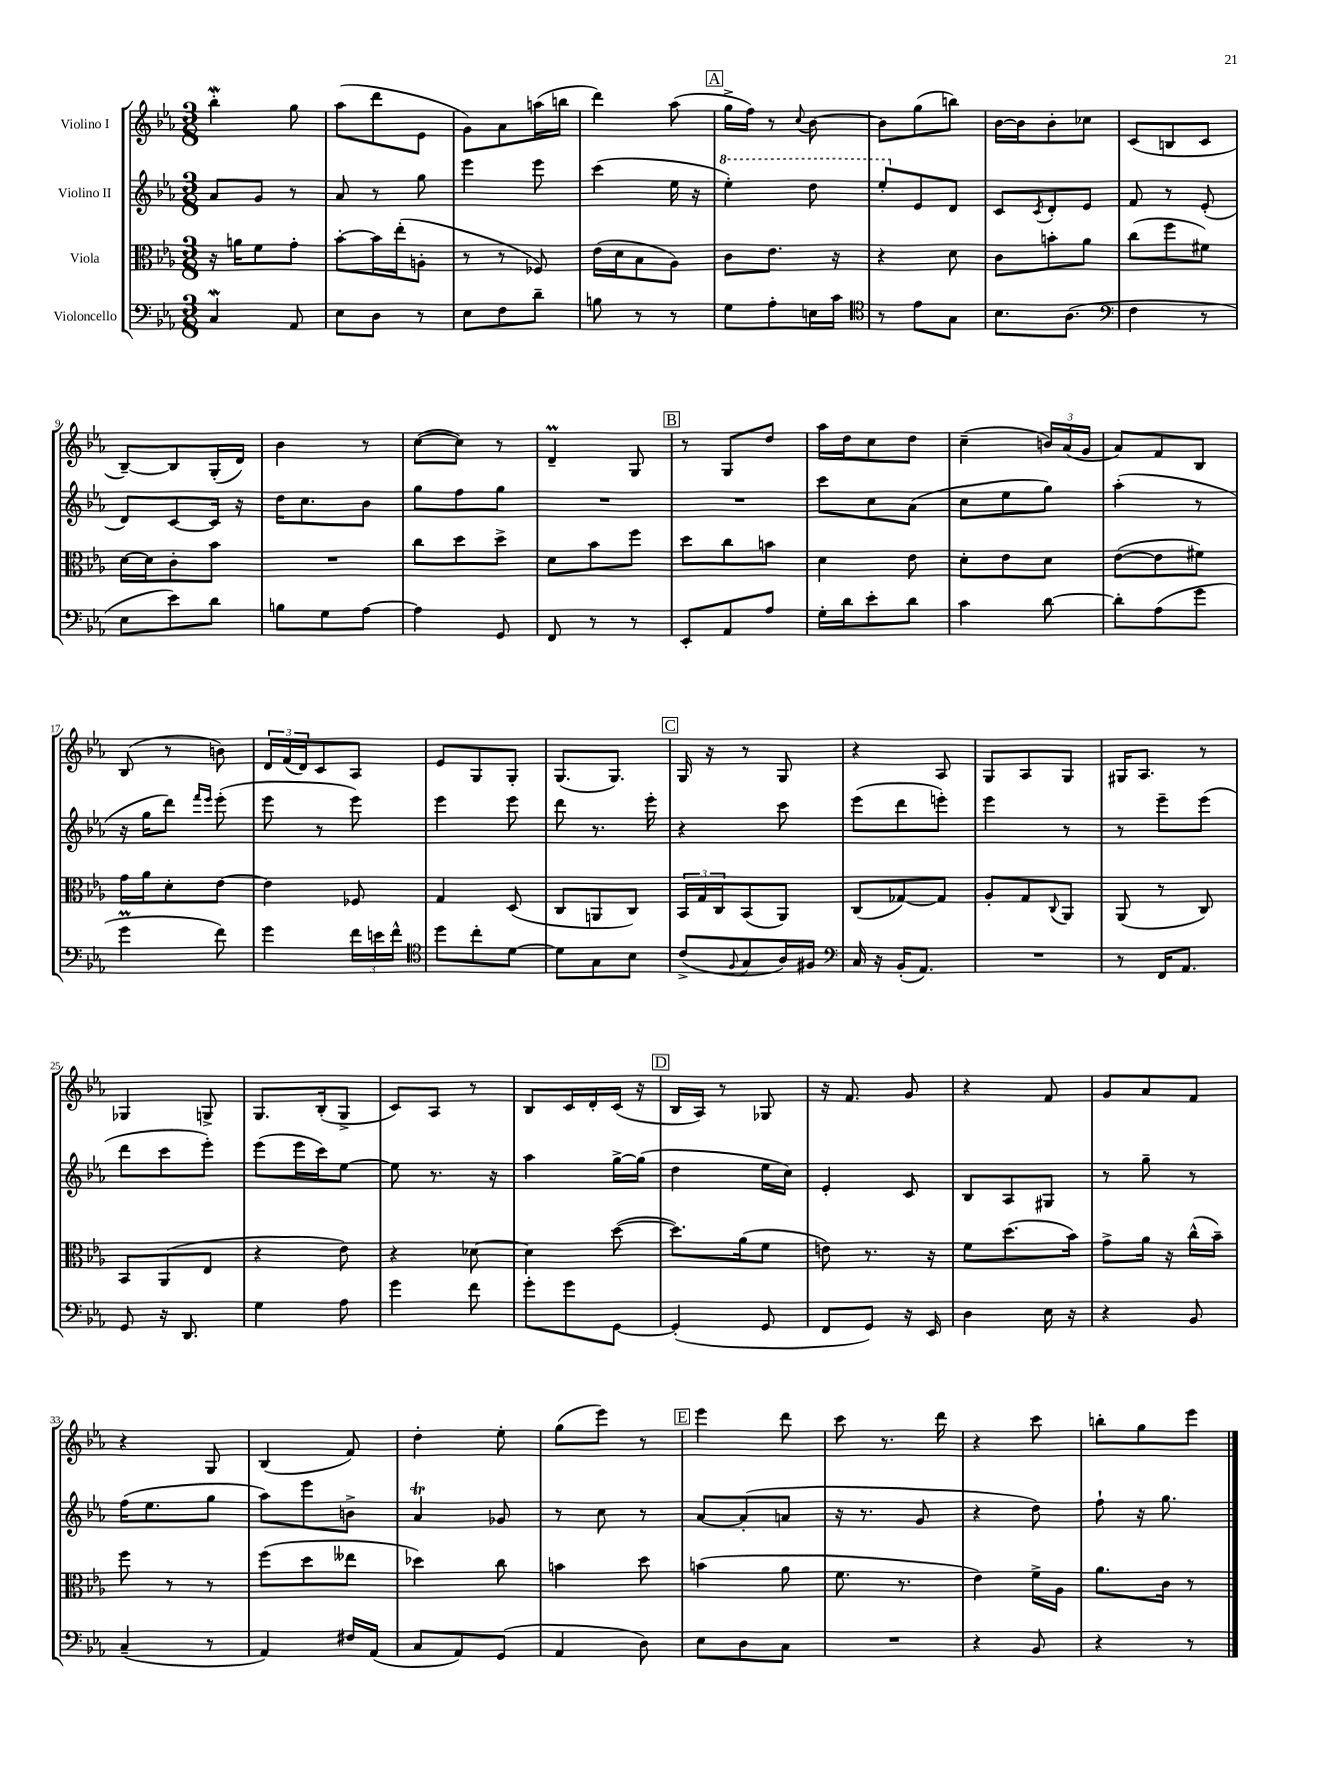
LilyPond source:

<<
\new StaffGroup <<
\new Staff = "s0" \with { instrumentName = "Violino I" } {
    \clef treble \key ees \major \numericTimeSignature \time 3/8
    bes''4-.\mordent g''8 |
    aes''8( d'''8 ees'8 |
    g'8) aes'8 a''16( b''16 |
    d'''4) aes''8( |
    \mark \markup { \box "A" } g''16-> f''16) r8 \appoggiatura { c''8 } bes'8~ |
    bes'8 g''8( b''8) |
    bes'16~ bes'16 bes'8-. ces''8 |
    c'8( b8 c'8 |
    bes8~--) bes8 g16-.( d'16) |
    bes'4 r8 |
    c''8~( c''8) r8 |
    d'4--\prall g8 |
    \mark \markup { \box "B" } r8 g8 d''8 |
    aes''16 d''16 c''8 d''8 |
    c''4--( \tuplet 3/2 { b'16) aes'16( g'16 } |
    aes'8) f'8 bes8 |
    bes8( r8 b'8) |
    \tuplet 3/2 { d'16 f'16( d'16) } c'8 aes8 |
    ees'8 g8 g8-. |
    g8.( g8.) |
    \mark \markup { \box "C" } g16 r16 r8 g8 |
    r4 aes8 |
    g8 aes8 g8 |
    gis16 aes8. r8 |
    ges4 g8-> |
    g8. bes16-.( g8-> |
    c'8) aes8 r8 |
    bes8 c'16 d'16-. c'16( r16 |
    \mark \markup { \box "D" } bes16 aes16) r8 ges8 |
    r16 f'8. g'8 |
    r4 f'8 |
    g'8 aes'8 f'8 |
    r4 g8 |
    bes4( f'8) |
    d''4-. ees''8-. |
    g''8( ees'''8) r8 |
    \mark \markup { \box "E" } ees'''4 d'''8 |
    c'''8 r8. d'''16 |
    r4 c'''8 |
    b''8-. g''8 ees'''8 \bar "|." |
}
\new Staff = "s1" \with { instrumentName = "Violino II" } {
    \clef treble \key ees \major \numericTimeSignature \time 3/8
    aes'8 g'8 r8 |
    aes'8 r8 g''8 |
    ees'''4 ees'''8 |
    c'''4( ees''16 r16 |
    \mark \markup { \box "A" } \ottava #1 ees'''4-.) d'''8 |
    ees'''8-. \ottava #0 ees'8 d'8 |
    c'8 \acciaccatura { c'8 } d'8-. ees'8 |
    f'8 r8 ees'8-.( |
    d'8) c'8~ c'16 r16 |
    d''16 c''8. bes'8 |
    g''8 f''8 g''8 |
    R4. |
    \mark \markup { \box "B" } R4. |
    c'''8 c''8 aes'8( |
    c''8 ees''8 g''8) |
    aes''4-.( r8 |
    r16 g''16 d'''8) \grace { f'''16 ees'''16 } ees'''8-.( |
    ees'''8 r8 ees'''8) |
    ees'''4 ees'''8 |
    d'''8 r8. ees'''16-. |
    \mark \markup { \box "C" } r4 c'''8 |
    ees'''8( d'''8 e'''8-.) |
    ees'''4 r8 |
    r8 ees'''8-- ees'''8( |
    d'''8 c'''8 ees'''8-.) |
    ees'''8( ees'''16 c'''16) ees''8~ |
    ees''8 r8. r16 |
    aes''4 g''16~-> g''16( |
    \mark \markup { \box "D" } d''4 ees''16 c''16) |
    ees'4-. c'8 |
    bes8 aes8 gis8 |
    r8 g''8-- r8 |
    f''16( ees''8. g''8 |
    aes''8) ees'''8 b'8-> |
    aes'4\trill ges'8 |
    r8 c''8 r8 |
    \mark \markup { \box "E" } aes'8~ aes'8-.( a'8 |
    r16 r8. g'8 |
    r4 d''8) |
    f''8-! r16 g''8. \bar "|." |
}
\new Staff = "s2" \with { instrumentName = "Viola" } {
    \clef alto \key ees \major \numericTimeSignature \time 3/8
    r16 a'16 f'8 g'8-. |
    bes'8~-. bes'16 ees''16-.( a8-. |
    r8 r8 fes8) |
    ees'16( d'16 bes8 aes8) |
    \mark \markup { \box "A" } c'8 ees'8. r16 |
    r4 d'8 |
    c'8 b'8-. aes'8 |
    c''8( f''8 fis'8) |
    d'16~ d'16 c'8-. bes'8 |
    R4. |
    c''8 d''8 d''8-> |
    d'8 bes'8 f''8 |
    \mark \markup { \box "B" } d''8 c''8 b'8 |
    d'4 ees'8 |
    d'8-. ees'8 d'8 |
    ees'8~( ees'8 fis'8) |
    g'16 aes'16 d'8-. ees'8~ |
    ees'4 fes8 |
    g4 d8( |
    c8 a,8 c8) |
    \mark \markup { \box "C" } \tuplet 3/2 { bes,16 g16 c16 } bes,8( aes,8) |
    c8( ges8~) ges8 |
    aes8-. g8 \appoggiatura { c8 } aes,8 |
    aes,8( r8 c8) |
    bes,8 aes,8( ees8 |
    r4 ees'8) |
    r4 des'8~ |
    des'4 d''8~( |
    \mark \markup { \box "D" } d''8.) aes'16( f'8 |
    e'8) r8. r16 |
    f'8 d''8.( bes'16) |
    g'8-> aes'16 r16 c''16-^( bes'16--) |
    f''8 r8 r8 |
    f''8( d''8 eeses''8 |
    des''4) c''8 |
    b'4 d''8 |
    \mark \markup { \box "E" } b'4( aes'8 |
    f'8. r8. |
    ees'4) f'16-> aes16 |
    aes'8. c'16 r8 \bar "|." |
}
\new Staff = "s3" \with { instrumentName = "Violoncello" } {
    \clef bass \key ees \major \numericTimeSignature \time 3/8
    c4\mordent aes,8 |
    ees8 d8 r8 |
    ees8 f8 d'8-- |
    b8 r8 r8 |
    \mark \markup { \box "A" } g8 aes8-. e16 c'16 |
    \clef tenor r8 ees'8 g8 |
    bes8. aes8.( |
    \clef bass f4 r8 |
    ees8 ees'8) d'8 |
    b8 g8 aes8~ |
    aes4 g,8 |
    f,8 r8 r8 |
    \mark \markup { \box "B" } ees,8-. aes,8 aes8 |
    g16-. d'16 ees'8-. d'8 |
    c'4 d'8~ |
    d'8-. aes8( g'8 |
    g'4\prall f'8) |
    g'4 \tuplet 3/2 { f'16 e'16 f'16-^ } |
    \clef tenor d''8 c''8-. d'8~ |
    d'8 g8 bes8 |
    \mark \markup { \box "C" } c'8->( \appoggiatura { f8 } g8 aes16) fis16 |
    \clef bass c16 r16 bes,16-.( aes,8.) |
    R4. |
    r8 f,16 aes,8. |
    g,8 r16 d,8. |
    g4 aes8 |
    g'4 f'8 |
    g'8-. g'8 g,8~ |
    \mark \markup { \box "D" } g,4-.( g,8 |
    f,8 g,8) r16 ees,16 |
    d4 ees16 r16 |
    r4 bes,8 |
    c4--( r8 |
    aes,4) fis16 aes,16( |
    c8 aes,8) g,8( |
    aes,4 d8) |
    \mark \markup { \box "E" } ees8 d8 c8 |
    R4. |
    r4 bes,8 |
    r4 r8 \bar "|." |
}
>>
>>
